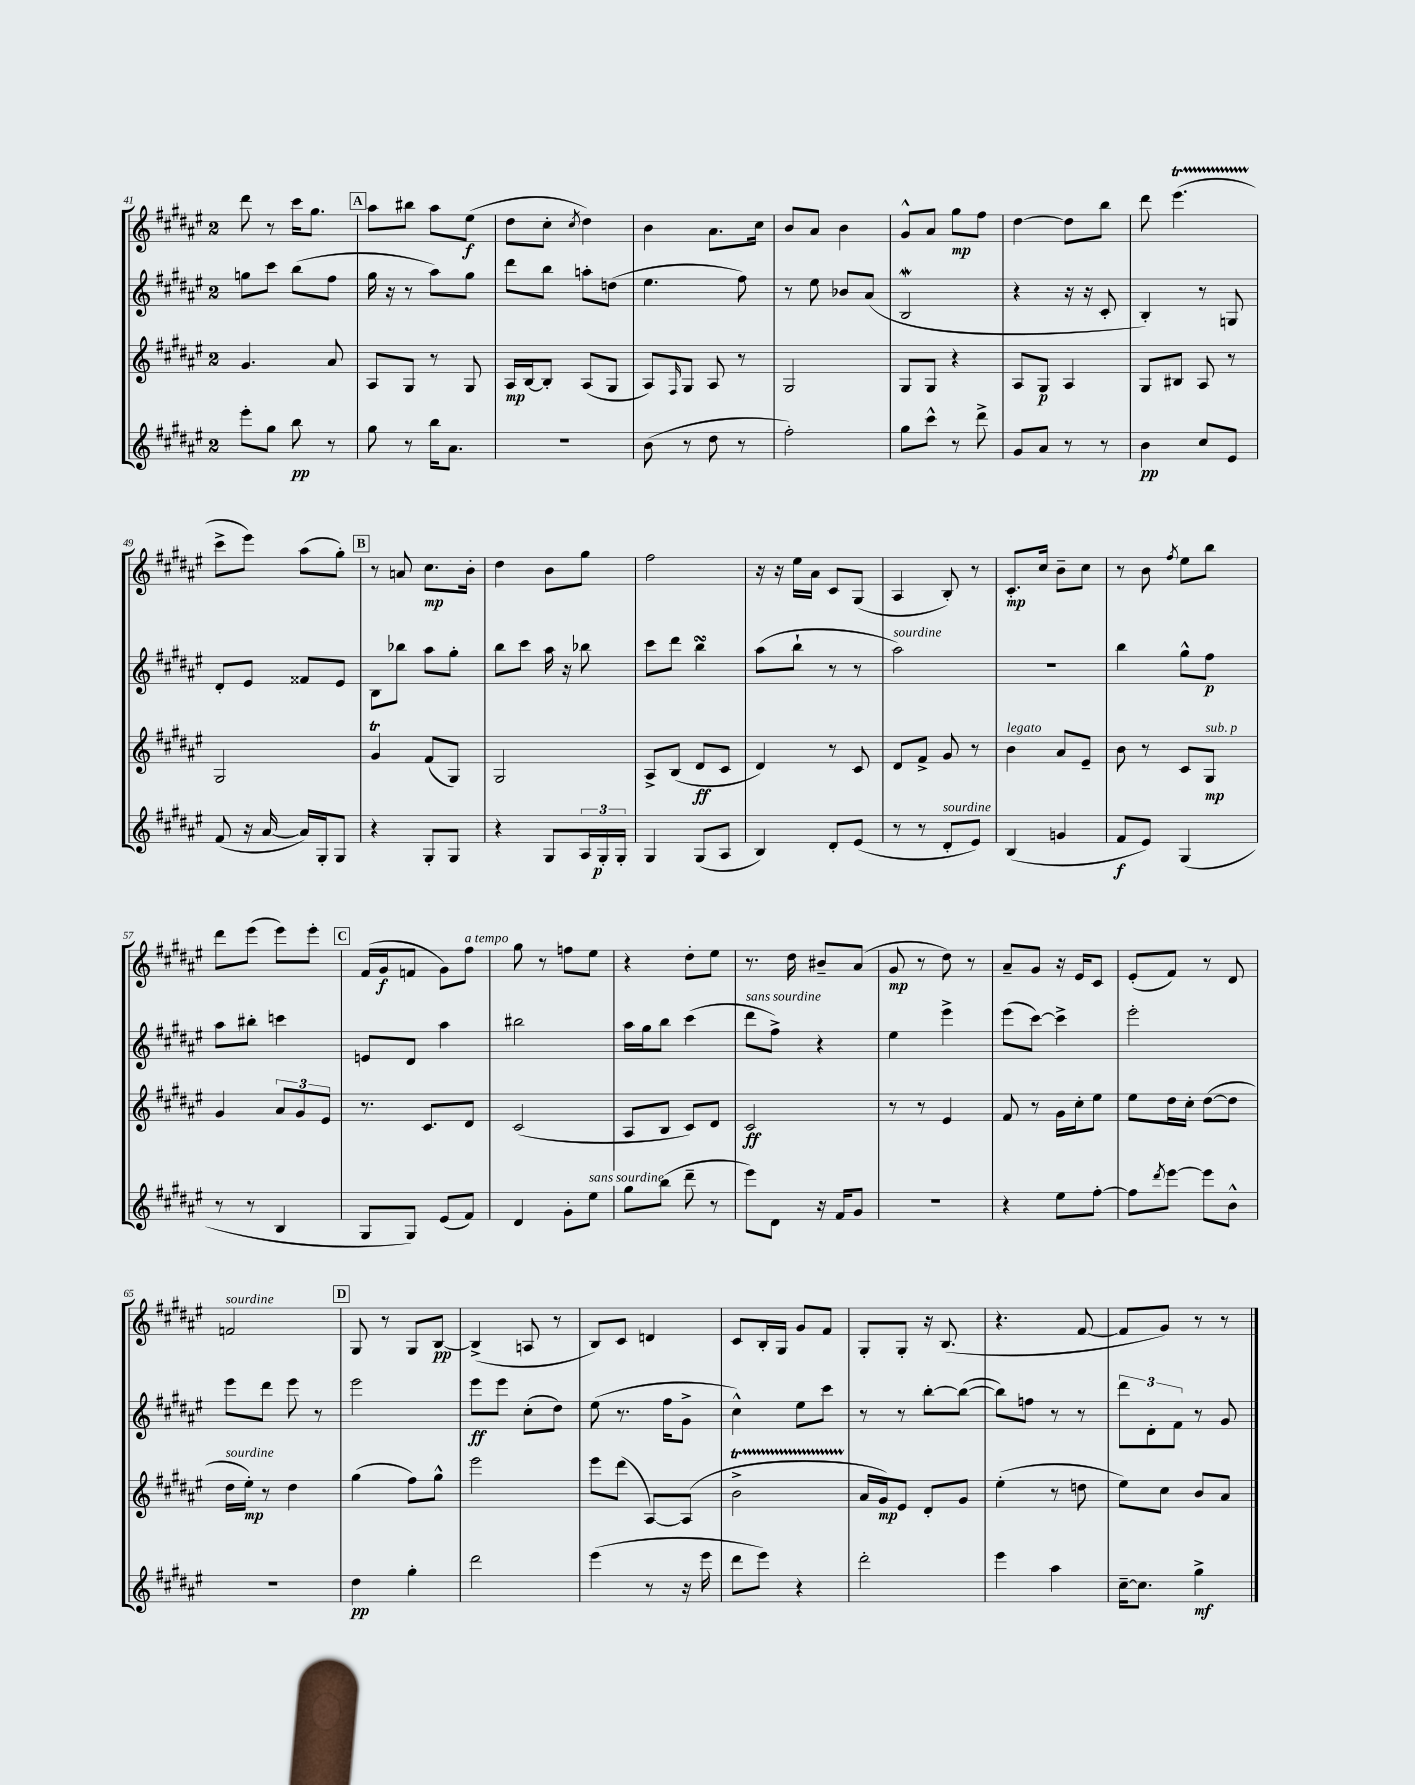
<<
\new StaffGroup <<
\new Staff = "s0" {
    \clef treble \key fis \major \once \override Staff.TimeSignature.style = #'single-digit \time 2/4
    dis'''8 r8 cis'''16 gis''8. |
    \mark \markup { \box "A" } ais''8 bis''8 ais''8 eis''8\f( |
    dis''8 cis''8-. \acciaccatura { cis''8 } dis''4) |
    b'4 ais'8. cis''16 |
    b'8 ais'8 b'4 |
    gis'8-^ ais'8 gis''8\mp fis''8 |
    dis''4~ dis''8 b''8 |
    dis'''8 eis'''4.\startTrillSpan( |
    cis'''8->\stopTrillSpan eis'''8) ais''8( gis''8-.) |
    \mark \markup { \box "B" } r8 a'8 cis''8.\mp b'16-. |
    dis''4 b'8 gis''8 |
    fis''2 |
    r16 r16 eis''16 ais'16 cis'8 gis8( |
    ais4 b8-.) r8 |
    cis'8.-.\mp cis''16 b'8-- cis''8 |
    r8 b'8 \acciaccatura { fis''8 } eis''8 b''8 |
    dis'''8 eis'''8( eis'''8) eis'''8-. |
    \mark \markup { \box "C" } fis'16( gis'16\f f'8 gis'8) fis''8^\markup { \italic "a tempo" } |
    gis''8 r8 f''8 eis''8 |
    r4 dis''8-. eis''8 |
    r8. dis''16 bis'8-- ais'8( |
    gis'8\mp r8 dis''8) r8 |
    ais'8-- gis'8 r16 eis'16 cis'8 |
    eis'8-.( fis'8) r8 dis'8 |
    f'2^\markup { \italic "sourdine" } |
    \mark \markup { \box "D" } gis8 r8 gis8 b8~\pp |
    b4->( a8 r8 |
    b8) cis'8 d'4 |
    cis'8 b16-. gis16 gis'8 fis'8 |
    gis8-. gis8-. r16 b8.( |
    r4. fis'8~ |
    fis'8 gis'8) r8 r8 \bar "|." |
}
\new Staff = "s1" {
    \clef treble \key fis \major \once \override Staff.TimeSignature.style = #'single-digit \time 2/4
    g''8 cis'''8 b''8( fis''8 |
    \mark \markup { \box "A" } gis''16 r16 r8 ais''8) gis''8 |
    dis'''8 b''8 a''8-. d''8( |
    eis''4. fis''8) |
    r8 eis''8 bes'8 ais'8( |
    b2\mordent |
    r4 r16 r16 cis'8-. |
    b4-.) r8 g8 |
    dis'8-. eis'8 fisis'8 eis'8 |
    \mark \markup { \box "B" } b8 bes''8 ais''8 gis''8-. |
    b''8 cis'''8 ais''16 r16 bes''8 |
    cis'''8 dis'''8 b''4\turn |
    ais''8( b''8-! r8 r8 |
    ais''2^\markup { \italic "sourdine" }) |
    r2 |
    b''4 gis''8-^ fis''8\p |
    ais''8 bis''8-. c'''4 |
    \mark \markup { \box "C" } e'8 dis'8 ais''4 |
    bis''2 |
    ais''16 gis''16 b''8 cis'''4( |
    dis'''8^\markup { \italic "sans sourdine" } fis''8->) r4 |
    eis''4 eis'''4-> |
    eis'''8( cis'''8~) cis'''4-> |
    eis'''2-. |
    eis'''8 dis'''8 eis'''8 r8 |
    \mark \markup { \box "D" } eis'''2 |
    eis'''8\ff eis'''8 cis''8-.( dis''8) |
    eis''8( r8. fis''16 gis'8-> |
    cis''4-^) eis''8 cis'''8 |
    r8 r8 b''8~-. b''8~( |
    b''8) f''8 r8 r8 |
    \tuplet 3/2 { dis'''8 dis'8-. fis'8 } r8 gis'8 \bar "|." |
}
\new Staff = "s2" {
    \clef treble \key fis \major \once \override Staff.TimeSignature.style = #'single-digit \time 2/4
    gis'4. ais'8 |
    \mark \markup { \box "A" } ais8 gis8 r8 gis8 |
    ais16\mp b16~ b8-. ais8( gis8 |
    ais8) \grace { fis16 } gis8 ais8 r8 |
    gis2 |
    gis8 gis8 r4 |
    ais8 gis8\p ais4 |
    gis8 bis8 ais8 r8 |
    gis2 |
    \mark \markup { \box "B" } gis'4\trill fis'8( gis8) |
    gis2 |
    ais8-> b8( dis'8\ff cis'8 |
    dis'4) r8 cis'8 |
    dis'8 fis'8-> gis'8 r8 |
    b'4^\markup { \italic "legato" } ais'8 eis'8-- |
    b'8 r8 cis'8 gis8\mp^\markup { \italic "sub. p" } |
    gis'4 \tuplet 3/2 { ais'8 gis'8 eis'8 } |
    \mark \markup { \box "C" } r8. cis'8. dis'8 |
    cis'2( |
    ais8 b8 cis'8) dis'8 |
    cis'2\ff |
    r8 r8 eis'4 |
    fis'8 r8 gis'16 cis''16-. eis''8 |
    eis''8 dis''16 cis''16-. dis''8~( dis''8 |
    dis''16^\markup { \italic "sourdine" } eis''16-.\mp) r8 dis''4 |
    \mark \markup { \box "D" } gis''4( fis''8) gis''8-^ |
    eis'''2 |
    eis'''8 dis'''8( ais8~) ais8( |
    b'2->\startTrillSpan |
    ais'16\stopTrillSpan gis'16\mp) eis'8 dis'8-. gis'8 |
    eis''4-.( r8 d''8 |
    eis''8) cis''8 b'8 ais'8 \bar "|." |
}
\new Staff = "s3" {
    \clef treble \key fis \major \once \override Staff.TimeSignature.style = #'single-digit \time 2/4
    eis'''8-. gis''8 b''8\pp r8 |
    \mark \markup { \box "A" } gis''8 r8 b''16 ais'8. |
    r2 |
    b'8( r8 dis''8 r8 |
    fis''2-.) |
    gis''8 cis'''8-^ r8 dis'''8-> |
    gis'8 ais'8 r8 r8 |
    b'4\pp cis''8 eis'8 |
    fis'8( r16 ais'16~ ais'16) gis16-. gis8 |
    \mark \markup { \box "B" } r4 gis8-. gis8 |
    r4 gis8 \tuplet 3/2 { ais16 gis16-.\p gis16-. } |
    gis4 gis8( ais8 |
    b4) dis'8-. eis'8( |
    r8 r8 dis'8-.^\markup { \italic "sourdine" } eis'8) |
    b4( g'4 |
    fis'8\f eis'8) gis4( |
    r8 r8 b4 |
    \mark \markup { \box "C" } gis8 gis8) eis'8( fis'8) |
    dis'4 gis'8-. eis''8^\markup { \italic "sans sourdine" } |
    gis''8 b''8( dis'''8-- r8 |
    eis'''8) dis'8 r16 fis'16 gis'8 |
    R2 |
    r4 eis''8 fis''8~-. |
    fis''8 \acciaccatura { dis'''8 } eis'''8~ eis'''8 b'8-^ |
    r2 |
    \mark \markup { \box "D" } dis''4\pp gis''4-. |
    dis'''2 |
    eis'''4( r8 r16 eis'''16 |
    dis'''8 eis'''8) r4 |
    dis'''2-. |
    eis'''4 ais''4 |
    cis''16~-- cis''8. gis''4->\mf \bar "|." |
}
>>
>>
\layout { \context { \Score currentBarNumber = #41 } }
